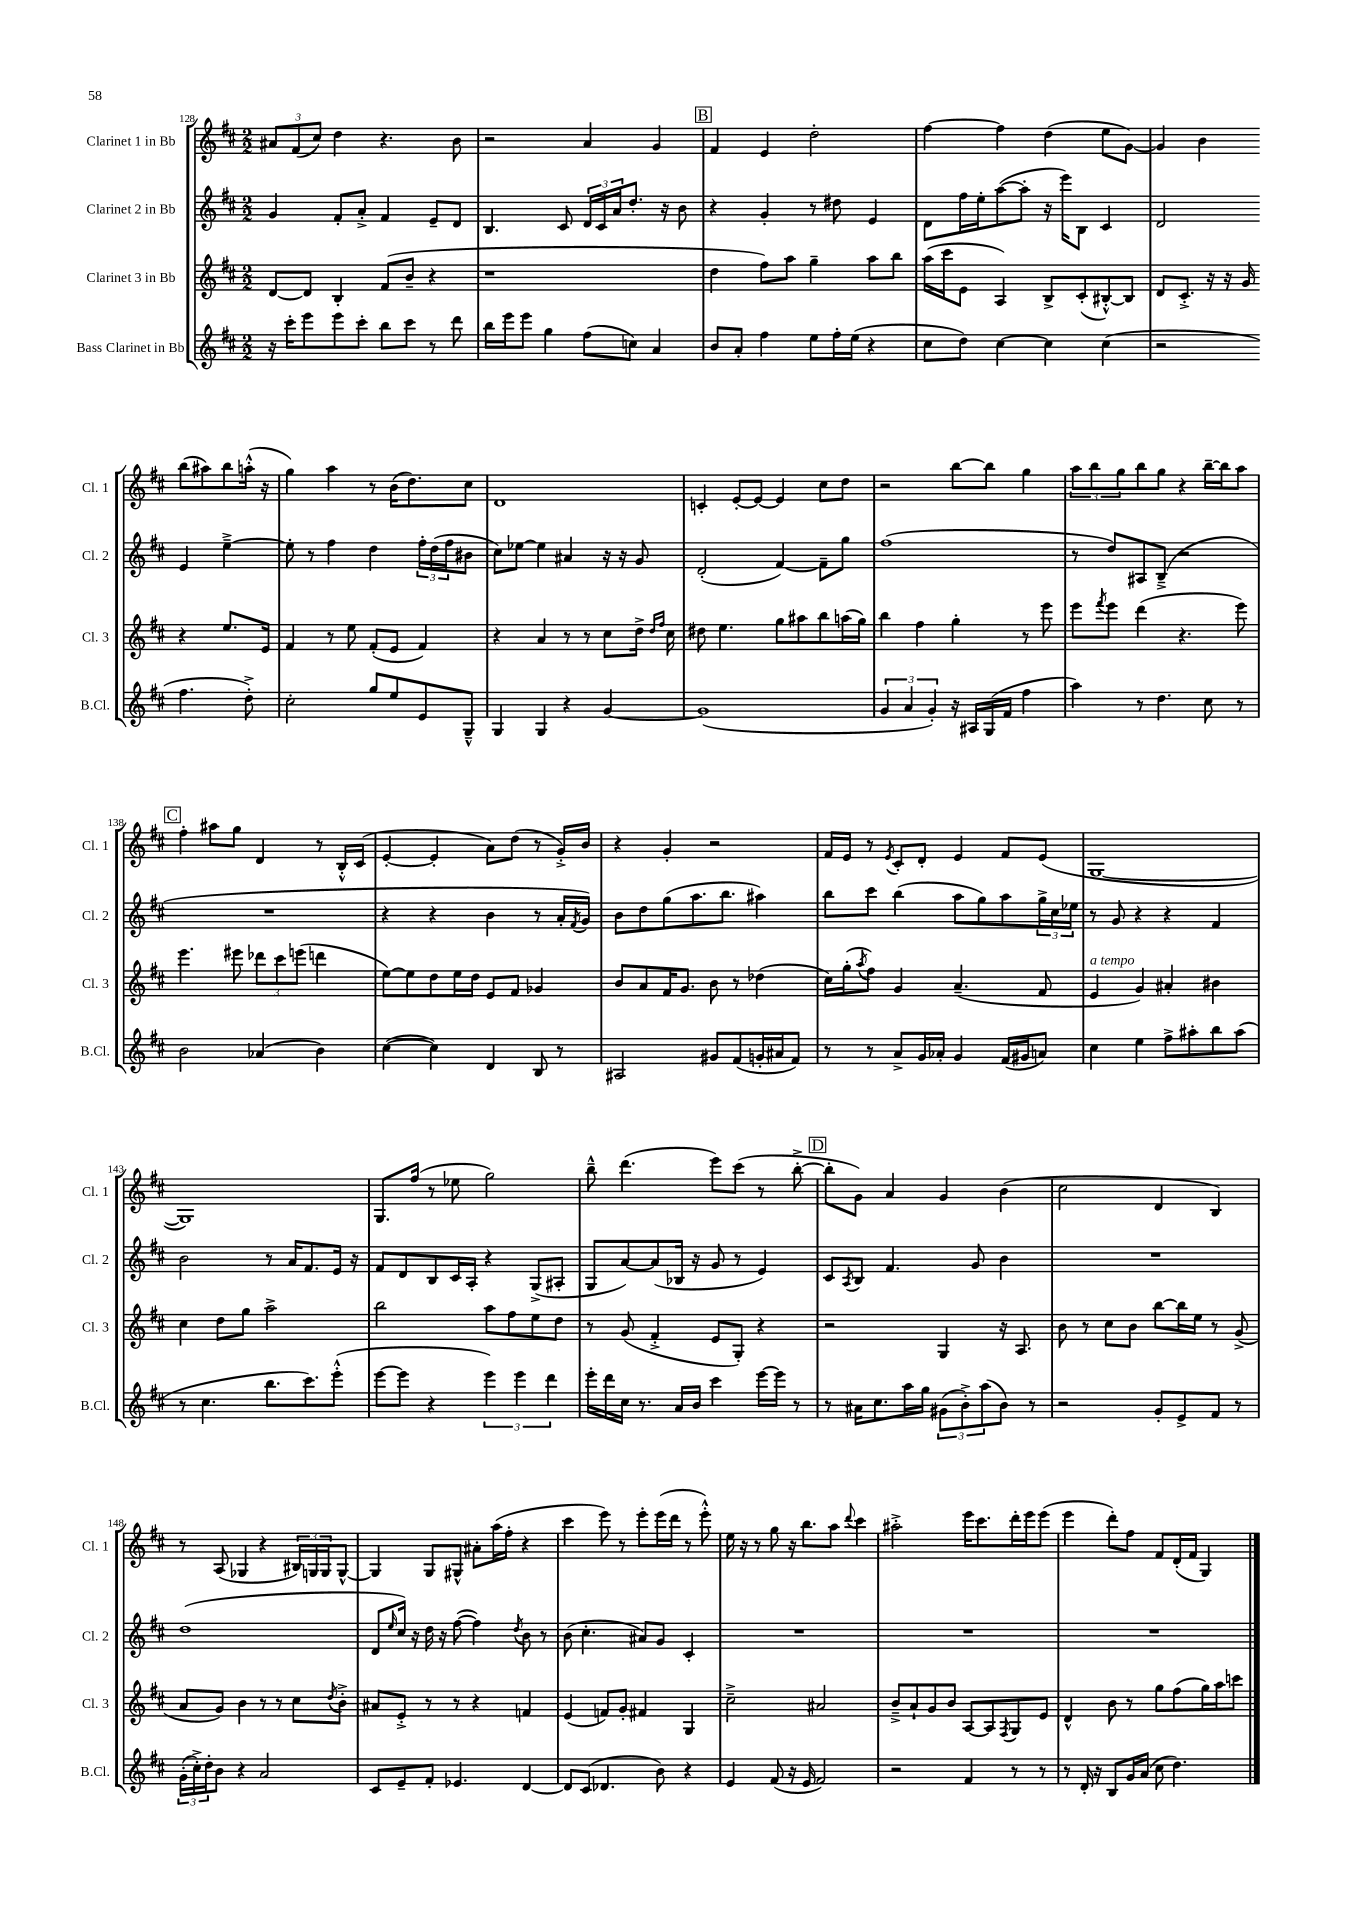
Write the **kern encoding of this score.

**kern	**kern	**kern	**kern
*staff4	*staff3	*staff2	*staff1
*clefG2	*clefG2	*clefG2	*clefG2
*k[f#c#]	*k[f#c#]	*k[f#c#]	*k[f#c#]
*M2/2	*M2/2	*M2/2	*M2/2
16r	[8d	4g	12a#
16ccc#'	.	.	.
.	.	.	(12f#
8eee	8d]	.	.
.	.	.	12cc#)
8eee	4B'	8f#'	4dd
8ccc#'	.	8a'^	.
8bb	(8f#	4f#	4.r
8ccc#	8b~	.	.
8r	4r	8e~	.
8ddd	.	8d	8b
=	=	=	=
16bb	1r	4.B	2r
16eee	.	.	.
8eee	.	.	.
4gg	.	.	.
.	.	8c#	.
(8ff#	.	24d	4a
.	.	24c#	.
.	.	24a	.
8cc)	.	8.dd'	.
4a	.	.	4g
.	.	16r	.
.	.	8b	.
=	=	=	=
8b	4dd	4r	4f#
8a'	.	.	.
4ff#	8ff#)	4g'	4e
.	8aa	.	.
8ee	4gg~	8r	2dd'
16ff#'	.	8dd#	.
(16ee	.	.	.
4r	8aa	4e	.
.	8bb	.	.
=	=	=	=
8cc#	(16aa	8d	[4ff#
.	16ccc#	.	.
8dd)	8e	16ff#	.
.	.	16ee'	.
[4cc#	4A)	([8aa	4ff#]
.	.	8aa']	.
4cc#]	8B^	16r	(4dd
.	.	16eee)	.
.	(8c#'	8B	.
(4cc#	[8B#'^^)	4c#	8ee
.	8B#]	.	[8g)
=	=	=	=
2r	8d	2d	4g]
.	8.c#'^	.	.
.	.	.	4b
.	16r	.	.
.	16r	.	.
.	16g	.	.
4.ff#	4r	4e	(8bb
.	.	.	8aa#)
.	8.ee	[4ee~^	8bb
8dd'^)	.	.	(16aa'^^
.	16e	.	16r
=	=	=	=
2cc#'	4f#	8ee']	4gg)
.	.	8r	.
.	8r	4ff#	4aa
.	8ee	.	.
8gg	(8f#'	4dd	8r
8ee	8e	.	(16b
.	.	.	8.dd)
8e	4f#)	24ff#'	.
.	.	(24dd	.
.	.	24ff#	.
8G~^^	.	8b#	8cc#
=	=	=	=
4G	4r	8cc#)	1d
.	.	[8ee-	.
4G	4a	4ee-]	.
4r	8r	4a#	.
.	8r	.	.
[4g	8cc#	16r	.
.	.	16r	.
.	16dd^	8g	.
.	16qqdd	.	.
.	16qqff#	.	.
.	16cc#	.	.
=	=	=	=
(1g]	8dd#	(2d'	4c'
.	4.ee	.	.
.	.	.	[8e'
.	.	.	8e_
.	8gg	[4f#)	4e]
.	8aa#	.	.
.	8bb	8f#~]	8cc#
.	(16aa	8gg	8dd
.	16gg)	.	.
=	=	=	=
6g	4bb	(1ff#	2r
6a	.	.	.
.	4ff#	.	.
6g')	.	.	.
16r	4gg'	.	[8bb
16A#	.	.	.
(16G	.	.	8bb]
16f#	.	.	.
4ff#	8r	.	4gg
.	8eee	.	.
=	=	=	=
4aa)	8eee	8r	12aa
.	.	.	12bb
.	8qfff#	.	.
.	8eee	8dd)	.
.	.	.	12gg
8r	(4ddd	8A#	8bb
4.dd	.	(8B~^	8gg
.	4.r	2r	4r
8cc#	.	.	[16bb~
.	.	.	16bb]
8r	8eee)	.	8aa
=	=	=	=
2b	4.eee	1r	4ff#'
.	.	.	8aa#
.	8eee#	.	8gg
(4a-	12ddd-	.	4d
.	12ccc#	.	.
.	(12eee	.	.
4b)	4ddd	.	8r
.	.	.	16B'^^
.	.	.	(16c#
=	=	=	=
([4cc#	[8ee)	4r	[4e'
.	8ee]	.	.
4cc#])	8dd	4r	4e']
.	16ee	.	.
.	16dd	.	.
4d	8e	4b	8a)
.	8f#	.	(8dd
8B	4g-	8r	8r
8r	.	16a'	16g'^)
.	.	8qf#	.
.	.	16g)	16b
=	=	=	=
2A#	8b	8b	4r
.	8a	8dd	.
.	16f#	(8gg	4g'
.	8.g	.	.
.	.	8.aa	.
8g#	8b	.	2r
.	.	8.bb	.
(8f#	8r	.	.
16g'	(4dd-	4aa#)	.
16a#	.	.	.
8f#)	.	.	.
=	=	=	=
8r	16cc#)	8bb	16f#
.	(16gg'	.	16e
.	8qaa	.	.
8r	8ff#)	8ccc#	8r
.	.	.	8qe
8a^	4g	(4bb	8c#'
16g	.	.	8d'
16a-'	.	.	.
4g	(4.a~	8aa	4e
.	.	8gg)	.
(16f#	.	8aa	8f#
16g#	.	.	.
8a)	8f#	24gg^	(8e
.	.	24cc#	.
.	.	24ee-	.
=	=	=	=
4cc#	4e	8r	[1G
.	.	8g	.
4ee	4g)	4r	.
8ff#^	4a#'	4r	.
8aa#'	.	.	.
8bb	4b#	4f#	.
(8aa#	.	.	.
=	=	=	=
8r	4cc#	2b	1G])
4.cc#	.	.	.
.	8dd	.	.
.	8gg	.	.
8.bb	2aa^	8r	.
.	.	16a	.
8.ccc#)	.	8.f#	.
(8eee'^^	.	16e	.
.	.	16r	.
=	=	=	=
[8eee	2bb	8f#	8.G
8eee]	.	8d	.
.	.	.	(16ff#
4r	.	8B	8r
.	.	16c#	8ee-
.	.	16A'	.
6eee)	8aa	4r	2gg)
.	8ff#	.	.
6eee	.	.	.
.	8ee	(8G^	.
6ddd	.	.	.
.	8dd	8A#'	.
=	=	=	=
16eee'	8r	8G	8bb~^^
16ddd	.	.	.
16cc#	(8g	[8a)	(4.ddd
8.r	.	.	.
.	4f#'^	(8a]	.
16a	.	16B-	.
16b	.	16r	.
4ccc#	8e	8g	8eee)
.	8G')	8r	(8ccc#
[16eee	4r	4e)	8r
16eee]	.	.	.
8r	.	.	[8bb'^
=	=	=	=
8r	2r	8c#	8bb']
.	.	8qA	.
16a#	.	8B	8g)
8.cc#	.	.	.
.	.	4.f#	4a
16aa	.	.	.
16gg	.	.	.
(12g#	4G	.	4g
12b'^)	.	.	.
.	.	8g	.
(12aa	.	.	.
8b)	16r	4b	(4b
.	8.A	.	.
8r	.	.	.
=	=	=	=
2r	8b	1r	2cc#
.	8r	.	.
.	8cc#	.	.
.	8b	.	.
8g'	[8bb	.	4d
8e^	16bb]	.	.
.	16ee	.	.
8f#	8r	.	4B)
8r	(8g^	.	.
=	=	=	=
(24g'	8a	(1dd	8r
24cc#'^)	.	.	.
24dd'	.	.	.
8b	8g)	.	(8A
4r	4b	.	4G-
2a	8r	.	4r
.	8r	.	.
.	8cc#	.	24B#)
.	.	.	24G
.	.	.	24G
.	8qdd	.	.
.	8b'^	.	[8G^^
=	=	=	=
8c#	8a#	8d	4G]
.	.	16qqee	.
8e~	8e'^	16cc#)	.
.	.	16r	.
8f#'	8r	16dd	8G
.	.	16r	.
4.e-	8r	([8ff#	8G#^^
.	4r	4ff#])	8a#'
.	.	.	(16aa
.	.	.	16ff#'
.	.	8qdd	.
[4d	4f	8b	4r
.	.	8r	.
=	=	=	=
8d]	(4e	(8b	4ccc#
(8c#	.	4.cc#'	.
4.d-	8f)	.	8eee)
.	8g'	.	8r
.	4f#	8a#)	8eee'
8b)	.	8g	(16eee
.	.	.	16ddd
4r	4G	4c#'	8r
.	.	.	8eee'^^)
=	=	=	=
4e	2cc#~^	1r	16ee
.	.	.	16r
.	.	.	8r
(8f#	.	.	8gg
16r	.	.	16r
16e	.	.	8.bb
2f#)	2a#	.	.
.	.	.	8aa
.	.	.	8qqddd
.	.	.	4ccc#
=	=	=	=
2r	8b~^	1r	2aa#'^
.	8a`	.	.
.	8g	.	.
.	8b	.	.
4f#	[8A	.	16eee
.	.	.	8.ccc#
.	8A]	.	.
.	8qF#	.	.
8r	8G	.	16ddd'
.	.	.	16eee
8r	8e	.	(8eee
=	=	=	=
8r	4d^^	1r	4eee
16d'	.	.	.
16r	.	.	.
8B	8b	.	8ddd')
16g	8r	.	8ff#
(16a	.	.	.
8cc#	8gg	.	8f#
4.dd)	(8ff#	.	(16d'
.	.	.	16f#
.	16gg)	.	4G)
.	16aa	.	.
.	8ccc	.	.
==	==	==	==
*-	*-	*-	*-
